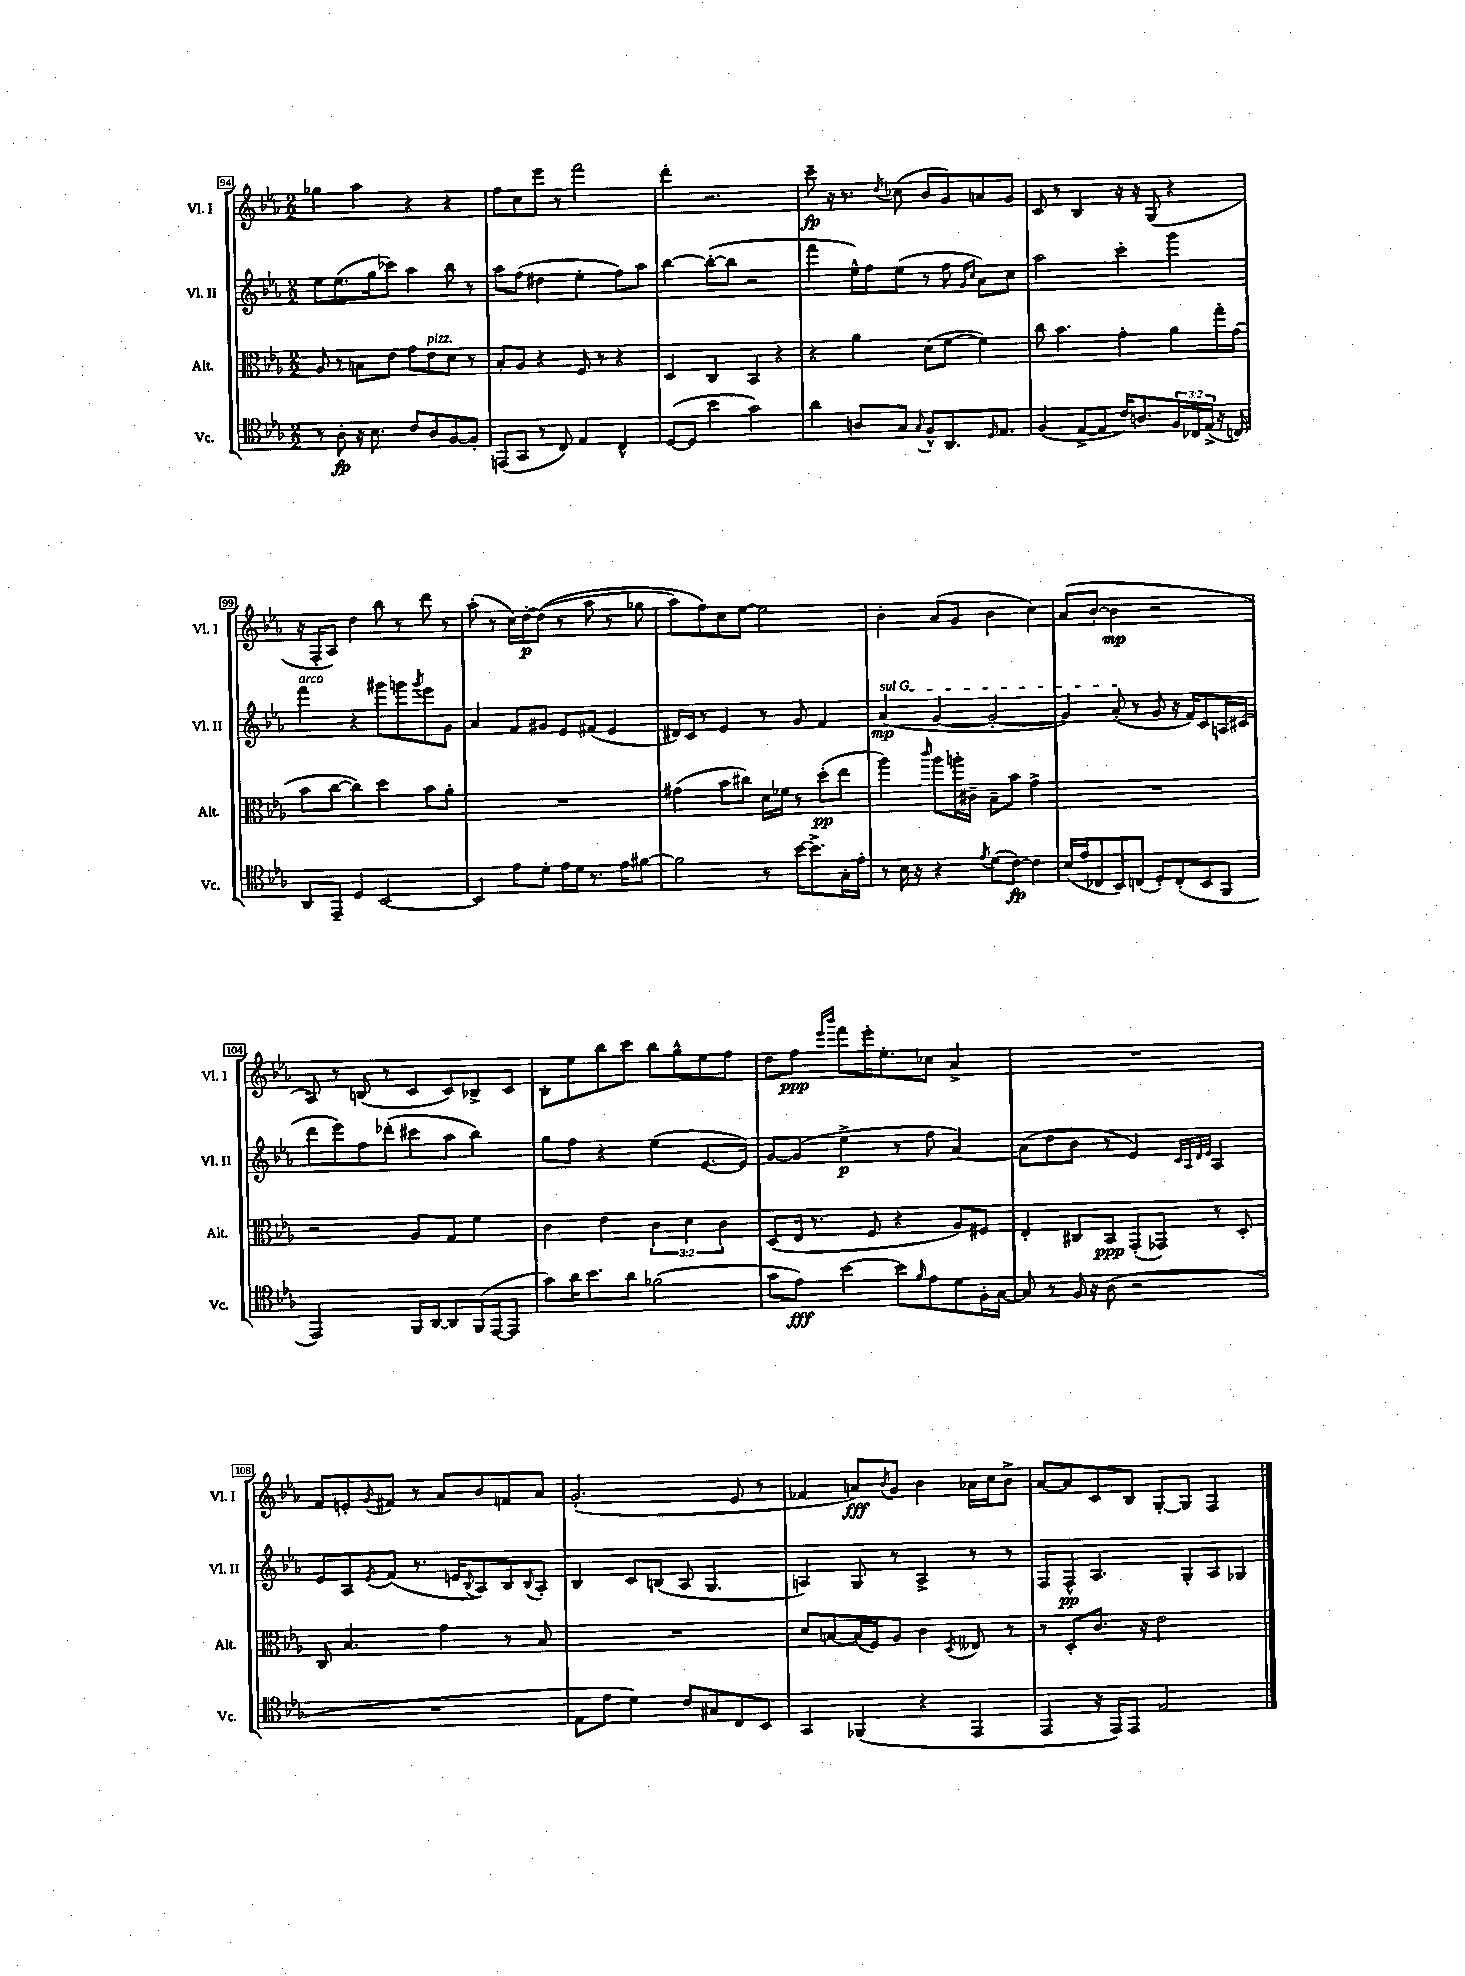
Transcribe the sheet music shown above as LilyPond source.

<<
\new StaffGroup <<
\new Staff = "s0" \with { instrumentName = "Vl. I" shortInstrumentName = "Vl. I" } {
    \clef treble \key ees \major \numericTimeSignature \time 2/2
    ges''4 aes''4 r4 r4 |
    f''8 c''8 ees'''8 r8 f'''2 |
    d'''4-. r2. |
    c'''8--\fp r16 r8. \acciaccatura { d''8 } ces''8( bes'8 g'8) a'8 g'8 |
    c'8 r8 bes4 r16 r16 g8( r4 |
    r16 f16-. aes8) d''4 bes''8 r8 d'''8 r8 |
    aes''8-.( r8 c''16) d''16~-.\p d''8(\( r8 aes''8 r8 ges''8 |
    aes''8) f''8\) c''8 ees''8~ ees''2 |
    bes'4-. aes'8( g'8 bes'4 c''4) |
    aes'8( bes'8~-. bes'4\mp r2 |
    aes8) r8 b8( r8 c'8 c'8) bes8-> c'8 |
    bes8-. ees''8 bes''8 c'''8 bes''8 g''8-^ ees''8 f''8 |
    d''8 f''8\ppp \grace { ees'''16 bes'''16 } f'''8 ees'''16-. ees''8.-. ces''8 aes'4-> |
    R1 |
    f'8 e'8-. \acciaccatura { g'8 } fis'8 r8 aes'8 bes'8 f'8 aes'8 |
    g'2.-.( ees'8 r8 |
    fes'4 a'8\fff) \acciaccatura { bes'8 } g'8 bes'4 aes'16 c''16 bes'8-> |
    aes'8~ aes'8 c'8 bes8 g8~-. g8 f4 \bar "|." |
}
\new Staff = "s1" \with { instrumentName = "Vl. II" shortInstrumentName = "Vl. II" } {
    \clef treble \key ees \major \numericTimeSignature \time 2/2
    ees''8 ees''8.( g''16 ces'''8) aes''4 bes''8 r8 |
    aes''8 f''8( dis''4 ees''4-. f''8) aes''8 |
    bes''4~ bes''8~-.( bes''8 r2 |
    f'''4 ees''16-^) f''16 ees''8( r8 f''8 \grace { g'16 c''16 } aes'8) c''8 |
    aes''2 c'''4-. g'''4 |
    f'''4^\markup { \italic "arco" } r4 gis'''8 g'''8 \acciaccatura { g'''8 } ees'''8 g'8 |
    aes'4 f'8 gis'8 ees'8 fis'8( ees'4 |
    dis'16) c'16 r8 ees'4 r8 g'8 f'4 |
    \once \override TextSpanner.bound-details.left.text = \markup { \italic "sul G" } aes'4\mp\startTextSpan( g'4~ g'2~-. |
    g'4) aes'8-.\stopTextSpan( r8 g'8 r16 f'16) c'8 a16 cis'16( |
    d'''8 ees'''8) f''8 des'''8-.( cis'''8 aes''8 bes''4) |
    g''8 f''8 r4 ees''4( ees'8.~ ees'16) |
    g'8~ g'8( ees''4->\p r8 f''8 aes'4~) |
    aes'8( d''8 bes'8 r8 ees'4) \grace { c'32 aes32 d'32 ees'32 } aes4 |
    ees'8 aes8 \acciaccatura { ees'8 } f'8( r8. e'16 \appoggiatura { bes8 } aes8) bes8 \appoggiatura { bes8 } aes8-. |
    bes4 c'8 b8( aes8 g4. |
    a4) g8 r8 a4-> r8 r8 |
    f8 f8-^\pp aes4. g8-. aes8 ges8 \bar "|." |
}
\new Staff = "s2" \with { instrumentName = "Alt." shortInstrumentName = "Alt." } {
    \clef alto \key ees \major \numericTimeSignature \time 2/2 \override Staff.TupletNumber.text = #tuplet-number::calc-fraction-text
    aes8 r8 b8 ees'8 g'8 ees'8^\markup { \italic "pizz." } d'8 r8 |
    bes8-. aes8 r4 f8 r8 r4 |
    d4 c4 bes,4 r4 |
    r4 aes'4 d'8( f'8~ f'4) |
    c''8 bes'4. g'4-. aes'8 g''16-. g'16( |
    bes'8 c''8~ c''4) d''4 bes'8 aes'8-. |
    R1 |
    gis'4( bes'8 cis''8) d'16 fes'16 r8 d''8-.\pp( ees''8 |
    aes''4) \grace { c'''16 } aes''8 a''16-. cis'16-- bes8-- bes'8 g'4-> |
    R1 |
    r2 aes8 g8 f'4 |
    c'4 ees'4 \tuplet 3/2 { c'4 d'4 c'4 } |
    d8( ees16 r8. f8 r4 aes8) fis8 |
    ees4-. cis8 bes,8\ppp g,8-.( ges,8) r8 d8-. |
    c8 bes4. g'4 r8 bes8 |
    R1 |
    d'8 b8~ b16( f16) aes8 c'4 \acciaccatura { d8 } eeses8 r8 |
    r8 d8-. c'8. r16 ees'2 \bar "|." |
}
\new Staff = "s3" \with { instrumentName = "Vc." shortInstrumentName = "Vc." } {
    \clef tenor \key ees \major \numericTimeSignature \time 2/2 \override Staff.TupletNumber.text = #tuplet-number::calc-fraction-text
    r8 aes8-.\fp r16 bes8. c'8 aes8 f8~ f8-. |
    e,8( g,8 r8 c8) ees4 c4-^ |
    d8~( d8 bes'4 g'2) |
    aes'4 a8 g8 \appoggiatura { g8 } f8-^ aes,8. \grace { d16 } ees8. |
    f4( ees8~-> ees8 c'16) a8. \tuplet 3/2 { f16 ces16 ees16->( } r16 c16) |
    aes,8 ees,8-- d4 bes,2~ |
    bes,4 ees'8 d'8-. ees'16 d'16 r8. ees'16 fis'8~ |
    fis'2 r8 bes'16~ bes'8.-> g16-. ees'16-. |
    r8 bes16 r16 r4 \acciaccatura { ees'8 } d'8( c'8~\fp) c'4 |
    bes16( ees'16 ces8 bes,8) c8( d8-.) c8-.( bes,8 f,8 |
    ees,2) f,16 aes,16~ aes,8 f,16( ees,16~ ees,8 |
    g'8) aes'16 bes'8. aes'8 fes'2( |
    g'8 ees'8\fff) bes'4~ bes'8 \grace { f'16 } ees'8 d'8 f16-. g16~ |
    g8 r8 f16 r16 aes8( r2 |
    R1 |
    ees8 ees'8 d'4) c'8 gis8 c8 bes,8 |
    g,4 fes,4( r4 ees,4 |
    ees,4 r16 ees,16) ees,8 ees2 \bar "|." |
}
>>
>>
\layout { \context { \Score currentBarNumber = #94 \override BarNumber.stencil = #(make-stencil-boxer 0.1 0.3 ly:text-interface::print) } }
